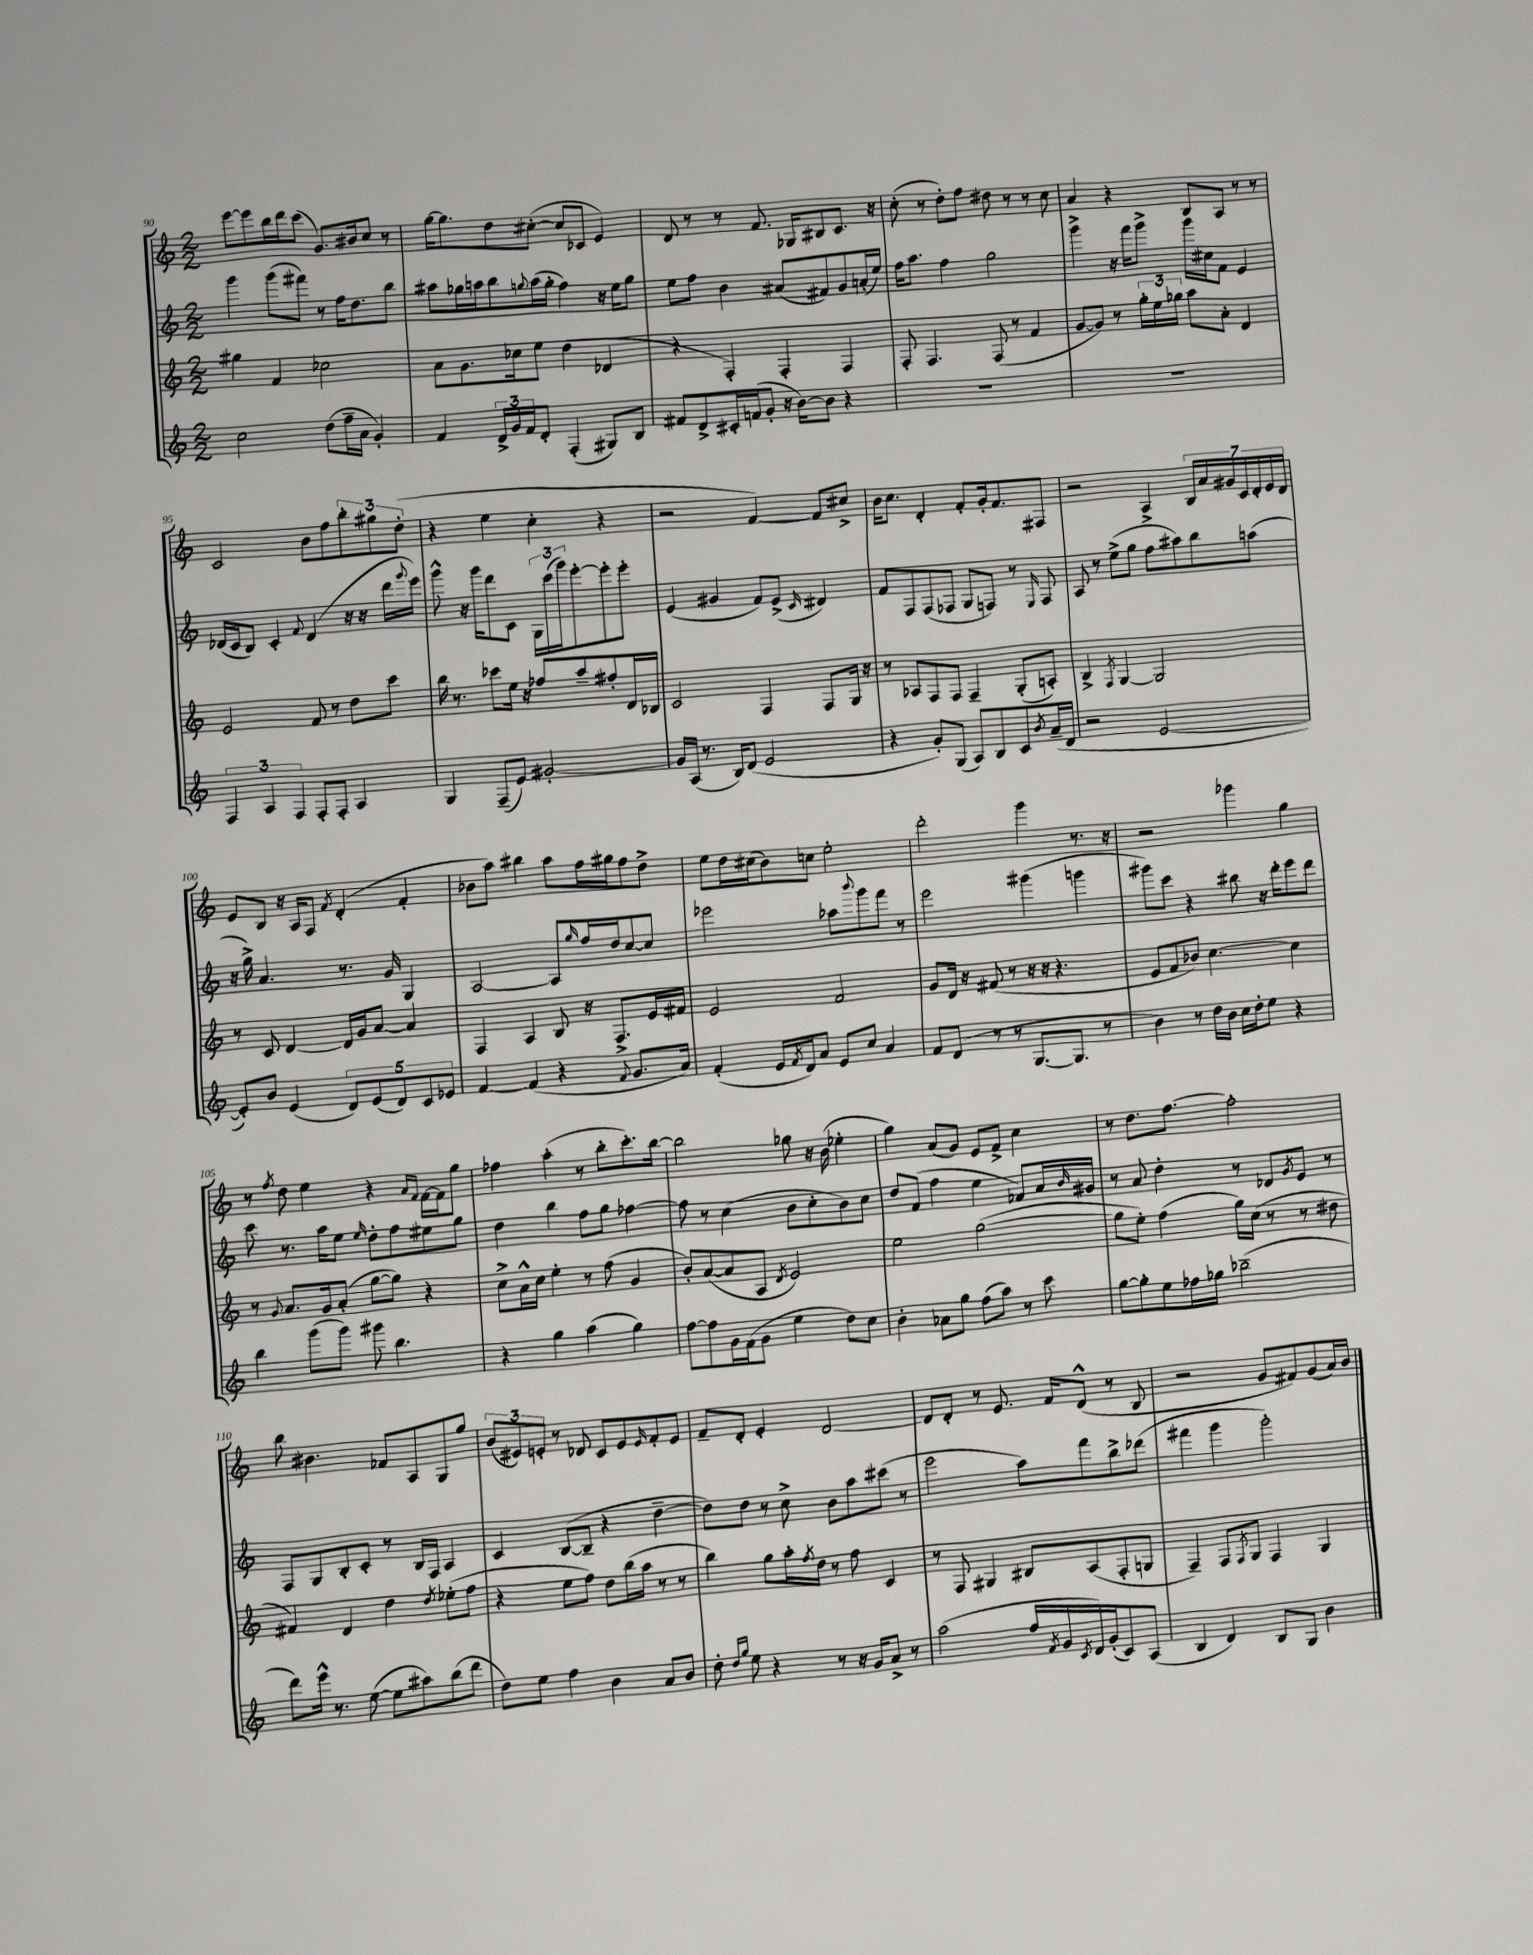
<<
\new StaffGroup <<
\new Staff = "s0" {
    \clef treble \key c \major \numericTimeSignature \time 2/2
    e'''8~ e'''8 b''16 d'''16 c'''8( g'8.) bis'16 c''8 r8 |
    g''16~ g''8. d''8 cis''8~-.( cis''8 ces'8 e'4) |
    d'8 r8 r8 f'8. ges16 bis8 c'8. r16 |
    c''8-.( r8 d''8-.) f''8 dis''8 r8 r8 c''8 |
    a'4 r4 b8 a8 r8 r8 |
    c'2 b'8 f''8 \tuplet 3/2 { b''8-. gis''8 d''8-.( } |
    r4 e''4 c''4-. r4 |
    r2 f'4~) f'8 cis''8-> |
    b'16 c''8. d'4-. f'8-. g'16-. f'8. fis8 |
    r2 a4-> \tuplet 7/4 { b16 a'16 gis'16 c'16 d'16-. e'16 d'16 } |
    e'8 b8 r16 a16 f8 \acciaccatura { f'8 } d'4-.( f'4-. |
    bes'8 a''8) bis''4 a''8 f''16 gis''16 f''8 d''8-> |
    e''8 d''16 cis''16( b'8) c''8 e''2-. |
    d'''2-. g'''4 r8. r16 |
    r2 ges'''4 g''4 |
    r8 \acciaccatura { f''8 } d''8 e''4 r4 \grace { a'16 f'16 } f'16~ f'16 g''8 |
    fes''4 a''4-.( r8 b''8-. c'''8.-.) b''16~ |
    b''2 ges''8 r16 b'16( ees''4-. |
    g''4) a'8( g'8) e'8 f'8-> c''4 |
    r8 d''8. f''8.~ f''2-. |
    b''8 bis'4. fes'8 a8 g8 g''8 |
    \tuplet 3/2 { b'8( eis'8) e'8-. } r8 des'8 c'8 e'8 \grace { e'16 } f'8-. e'8 |
    f'8-- d'8-. e'4-. d'2~ |
    d'8 d'8-. r8 e'8. f'16 d'8-^( r8 b8 |
    r2 g'8 fis'8) g'8( a'16) b'16 \bar "|." |
}
\new Staff = "s1" {
    \clef treble \key c \major \numericTimeSignature \time 2/2
    g'''4 g'''8( fis'''8) r8 f''16 d''8. b''8 |
    ais''8 ges''16 a''16 b''8 \appoggiatura { g''8 } a''16( g''16-. f''4) r16 e''16 g''8 |
    e''8 f''8 b'4 ais'8( fis'8) g'8 a'16-.( e''16) |
    f''16 a''8. f''4 g''2 |
    g'''4-> r16 f'''16 g'''8-> g'''16 cis''16 f'8 e'4 |
    des'16( c'16 b8) c'4-. \appoggiatura { f'8 } des'4( r16 r16 d'''16 \appoggiatura { g'''8 } e'''16) |
    g'''8-^ r16 g'''16 d'''8 c'8 \tuplet 3/2 { g16 c'''16( g'''16) } e'''8~-. e'''8-. e'''8-. |
    e'4( gis'4 f'8) e'8->( \grace { c'16 } dis'4) |
    f'8 f8 f8( fes8 g8 f8) r8 \grace { e16 } f8 |
    a8 r8 e''8->( g''8 f''8 ais''8) b''8 a''8( |
    r16 g''16->) a'4. r8. g'16 g4 |
    a2~ a8 \grace { g''16 } f''16 d''16 c''8~ c''8 |
    ees'''2 aes''8 \appoggiatura { b'''8 } g'''8 f'''8 r8 |
    e'''2 gis'''4( g'''4 |
    gis'''8) c'''8 r4 bis''8 r16 d'''16-. e'''8 d'''8 |
    c'''8 r8. a''16 e''8 \grace { e''16 } d''8-. f''8 eis''8 g''8 |
    d''4 b''4 f''8 g''8 fes''4~ |
    fes''8 r8 c''4( b'8 c''8-. b'8) c''8 |
    d''8 f'8( f''4 e''4 fes'8) a'16 \grace { b'16 } gis'16 |
    r8 a'8 d''4-. r8 des'8 \acciaccatura { g'8 } e'8 r8 |
    f8 g8 b8-. c'8-. r8 b16 f16 a4 |
    c'4 b8~( b8-- r4 d''4~-- |
    d''8) d''8 r8 c''8-> b'8 a''8 cis'''8( r8 |
    e'''2 a''8) f'''8 b''8-> des'''8( |
    fis'''4 g'''4 g'''2-.) \bar "|." |
}
\new Staff = "s2" {
    \clef treble \key c \major \numericTimeSignature \time 2/2
    gis''4 f'4 ces''2 |
    a'8 g'8. ces''16 e''8 d''4( des'4 |
    r4 f4-.) f4-. f4 |
    f8-. f4. f8( r8 f'4 |
    g'8~ g'8) r8 \tuplet 3/2 { g''16-. e''16 ges''16 } a''8 a'8-. d'4 |
    e'2 f'8 r8 d''8 c'''8 |
    b''16 r8. ces'''8 e''16 r16 fes''8 a''8-- fis''8-. d'16 bes16 |
    c'2 f4 f8 g16 r16 |
    r8 aes8 f8 f8 f4-- g8-.( a8-.) |
    b4-> \acciaccatura { f8 } g4~ g2 |
    r8 c'8 d'4~ d'16 g'16 a'8~ a'4 |
    f4 a4 b8 r16 f8.-> e'16 fis'16 |
    e'2 f'2 |
    g'8 d'16 r16 fis'8( r8 r16 r16 r4. |
    e'8 f'8 bes'8) c''4.~ c''4 |
    r8 \appoggiatura { g'8 } a'8. g'16 a'8-.( g''8~ g''8) r4 |
    c''8-> a'16-^ c''16 e''4-. r8 f''8( g'4 |
    b'8-.) a'8~( a'8 a8 \acciaccatura { d'8 } e'2) |
    e''2 g''2~( |
    g''8 e''8-.) f''4( g''16) c''16( r8 r8 dis''8 |
    fis'4) d'4 d''4 \acciaccatura { d''8 } ees''8-.( f''8 |
    r4 e''8 f''8) d''8 b''16( a''16 r8 r8 |
    b''4) g''8 a''16-. \acciaccatura { f''8 } d''16 r8 f''8 c'4 |
    r8 f8 gis4 bis8 a8( f8-. g8 |
    f4--) f8 \acciaccatura { f8 } g8 f4 g4 \bar "|." |
}
\new Staff = "s3" {
    \clef treble \key c \major \numericTimeSignature \time 2/2
    c''2 d''8( f''16-- a'16 g'4-.) |
    f'4 \tuplet 3/2 { d'16-> g'16 f'16 } d'8-. f4-.( gis8) b8 |
    fis'8 d'8-> cis'16-. f'16( g'8-. r16 b'16~) b'8 r4 |
    R1 |
    R1 |
    \tuplet 3/2 { f4 a4 f4 } f8-. f8-. a4 |
    g4 f8--( e'8) gis'2~-. |
    gis'16 a16( r8. b16) d'8( e'2 |
    r4 g'8-.) g8( a8) b8 c'8 \acciaccatura { b'8 } a'16--( d'16 |
    r2 e'2~ |
    e'8-.) b'8 e'4( \tuplet 5/4 { d'8) e'8( d'8) c'8 ees'8 } |
    f'4~ f'4( r4 \appoggiatura { f'8 } g'8. a'16) |
    f'4-.( e'16 \acciaccatura { f'8 } d'16) a'8 e'8 c''8 a'4 |
    f'8 d'8( r8 r8 g8.~ g8. r8 |
    b'4) r8 d''16 b'16 c''16 d''16-. e''8 r4 |
    b''4 g'''8( g'''8) gis'''8 b''4. |
    r4 g''4 a''4( g''4) |
    f''8~ f''8 g'16 f'16( g'8 e''4 d''8) c''8 |
    b'4-. aes'8 g''8 f''8( a''8) r8 c'''8 |
    g''8~ g''8-. e''8 fes''16 ges''16 bes''2--( |
    d'''8) e'''16-^ r8. e''8~( e''8 ais''8) b''8( d'''8 |
    d''8) e''8 f''4 b'4 a'8 b'8 |
    d''8-. \grace { d''16 g''16 } e''8 r4 r8 r16 g'16 a'8-> r8 |
    a''2( f''16 \acciaccatura { f'8 } g'16 \acciaccatura { c'8 } d'16) g'16-.( c'8) a8( |
    b4 d'4) b8 g8 b'4 \bar "|." |
}
>>
>>
\layout { \context { \Score currentBarNumber = #90 } }
